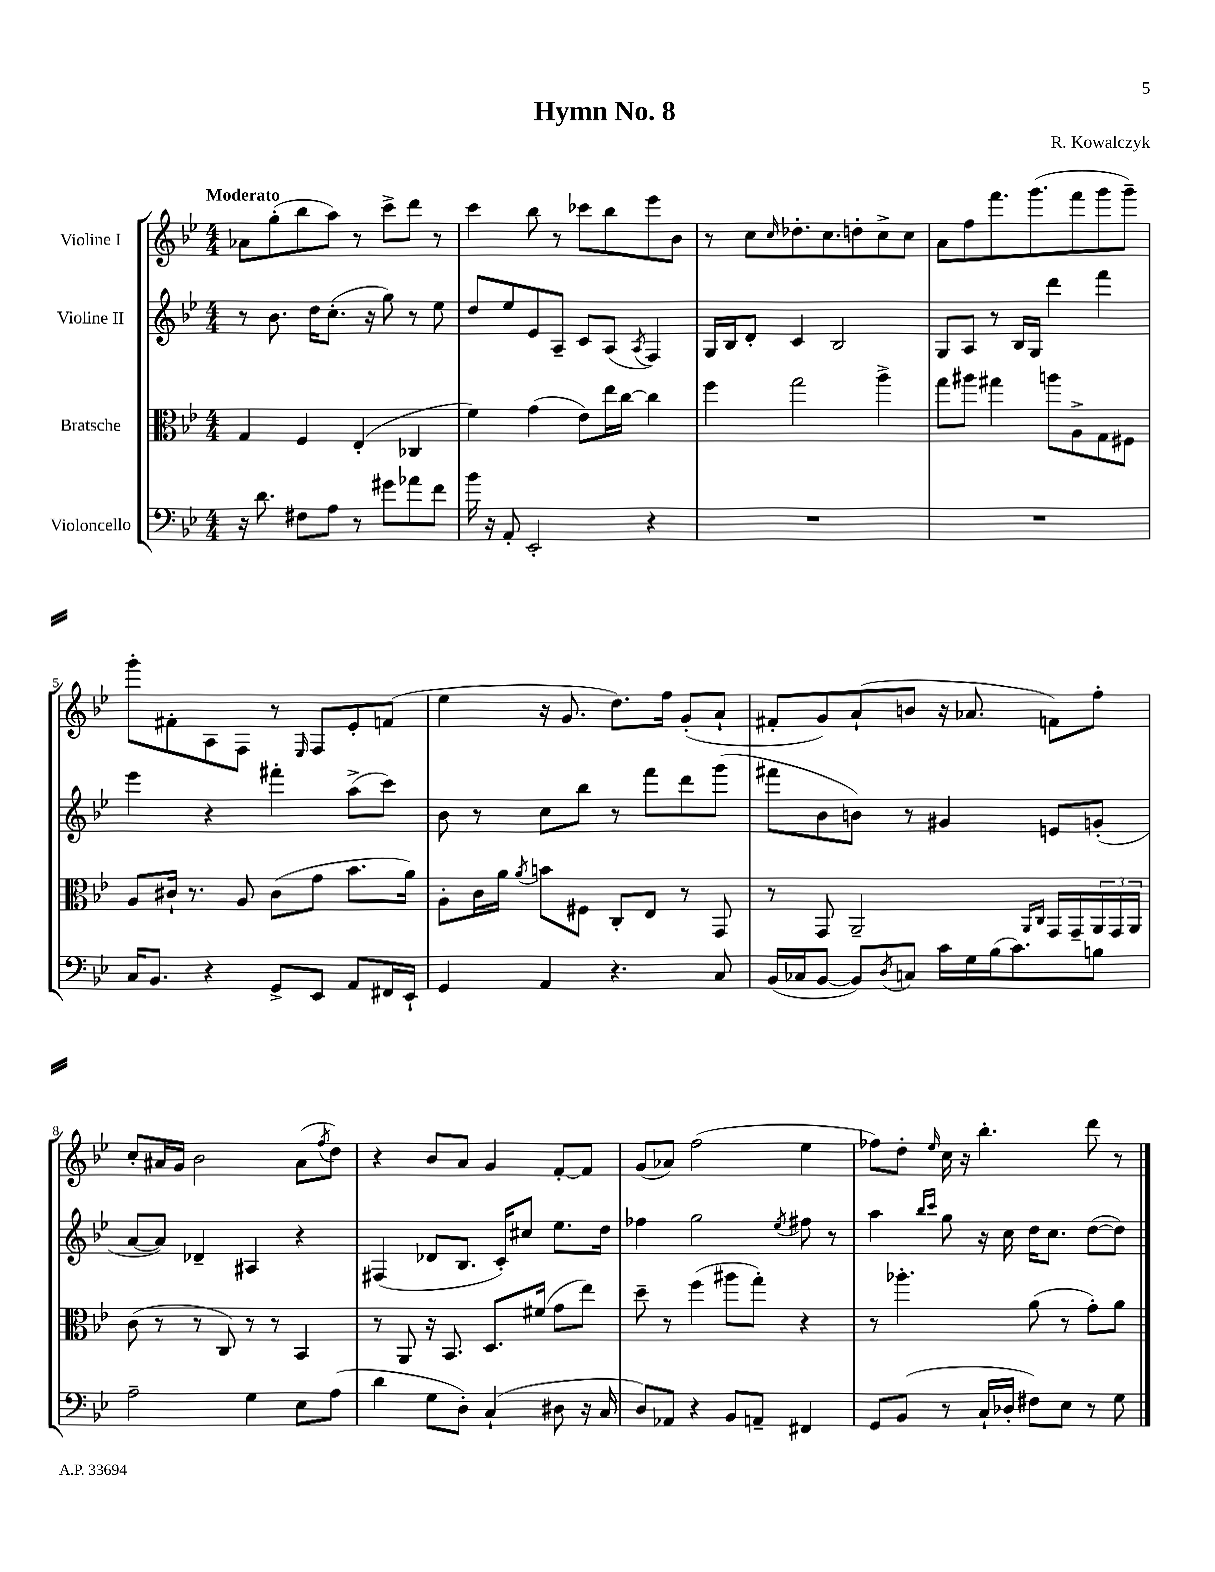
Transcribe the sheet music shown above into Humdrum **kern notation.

**kern	**kern	**kern	**kern
*staff4	*staff3	*staff2	*staff1
*clefF4	*clefC3	*clefG2	*clefG2
*k[b-e-]	*k[b-e-]	*k[b-e-]	*k[b-e-]
*M4/4	*M4/4	*M4/4	*M4/4
16r	4G	8r	8a-
8.d	.	.	.
.	.	8.b-	(8gg'
8F#	4F	.	8bb-
.	.	16dd	.
8A	.	(8.cc'	8aa)
8r	(4E-'	.	8r
.	.	16r	.
8g#	.	8gg)	8ccc^
8a-	4C-	8r	8ddd
8f	.	8ee-	8r
=	=	=	=
16b-	4f)	8dd	4ccc
16r	.	.	.
8AA'	.	8ee-	.
2EE-'	(4g	8e-	8bb-
.	.	8A~	8r
.	8e-)	8c	8ccc-
.	16ee-	(8A	8bb-
.	[16cc	.	.
.	.	8qA	.
4r	4cc]	4F)	8eee-
.	.	.	8b-
=	=	=	=
1r	4ff	16G	8r
.	.	16B-	.
.	.	8d'	8cc
.	.	.	16qqcc
.	2gg	4c	8.dd-'
.	.	.	8.cc
.	.	2B-	.
.	.	.	8dd'
.	4aa^	.	8cc^
.	.	.	8cc
=	=	=	=
1r	8gg	8G	8a
.	8aa#	8A	8ff
.	4gg#	8r	8.fff
.	.	16B-	.
.	.	16G	(8.ggg
.	8aa	4ddd	.
.	8A^	.	8fff
.	8G	4fff	8ggg
.	8F#	.	8ggg~)
=	=	=	=
16C	8A	4eee-	8ggg'
8.BB-	.	.	.
.	16c#`	.	8f#'
.	8.r	.	.
4r	.	4r	8A
.	8A	.	8F
8GG^	(8c#	4fff#'	8r
.	.	.	16qqE-
8EE-	8g	.	8F
8AA	8.b-	(8aa^	8e-'
16FF#	.	8ccc)	(8f
16EE-`	16a)	.	.
=	=	=	=
4GG	8A'	8b-	4ee-
.	16c	8r	.
.	16a	.	.
.	8qa	.	.
4AA	8b	8cc	16r
.	.	.	8.g
.	8F#	8bb-	.
4.r	8C'	8r	8.dd)
.	8E-	8fff	.
.	.	.	16ff
.	8r	8ddd	(8g'
8C	8GG	(8ggg	8a`
=	=	=	=
(16BB-	8r	8fff#	8f#'
16C-	.	.	.
[8BB-	8GG	8b-	8g)
8BB-])	2AA~	8b)	(8a`
8qD	.	.	.
8C	.	8r	8b
16c	.	4g#	16r
16G	.	.	8.a-
(16B-	.	.	.
8.c)	.	.	.
.	16qqAA	.	.
.	16qqC	.	.
.	16GG	8e	8f)
.	16GG~	.	.
8B	24AA	(8g'	8ff'
.	24GG	.	.
.	24AA	.	.
=	=	=	=
2A~	(8c	[8a	8cc'
.	8r	8a])	16a#
.	.	.	16g
.	8r	4d-~	2b-
.	8C)	.	.
4G	8r	4A#	.
.	8r	.	.
8E-	4BB-	4r	(8a#
.	.	.	8qff
(8A	.	.	8dd)
=	=	=	=
4d	8r	(4F#	4r
.	8AA	.	.
8G	16r	8d-	8b-
.	8.BB-	.	.
8D')	.	8.B-	8a
(4C`	8.D	.	4g
.	.	16c')	.
.	.	8cc#	.
.	(16f#	.	.
8D#	8g	8.ee-	[8f'
16r	8ee-)	.	8f]
16C	.	16dd	.
=	=	=	=
8D)	8dd~	4ff-	(8g
8AA-	8r	.	8a-)
4r	(4ff	2gg	(2ff
8BB-	8aa#	.	.
8AA~	8gg')	.	.
.	.	8qee-	.
4FF#	4r	8ff#	4ee-
.	.	8r	.
=	=	=	=
8GG	8r	4aa	8ff-)
(8BB-	4.aa-'	.	8dd'
.	.	16qqbb-	.
.	.	16qqccc	16qqee-
8r	.	8gg	16cc
.	.	.	16r
16C`	.	16r	4.bb-'
16D-'	.	16cc	.
8F#)	(8a	16dd	.
.	.	8.cc	.
8E-	8r	.	.
8r	8g')	([8dd	8ddd
8G	8a	8dd])	8r
==	==	==	==
*-	*-	*-	*-
